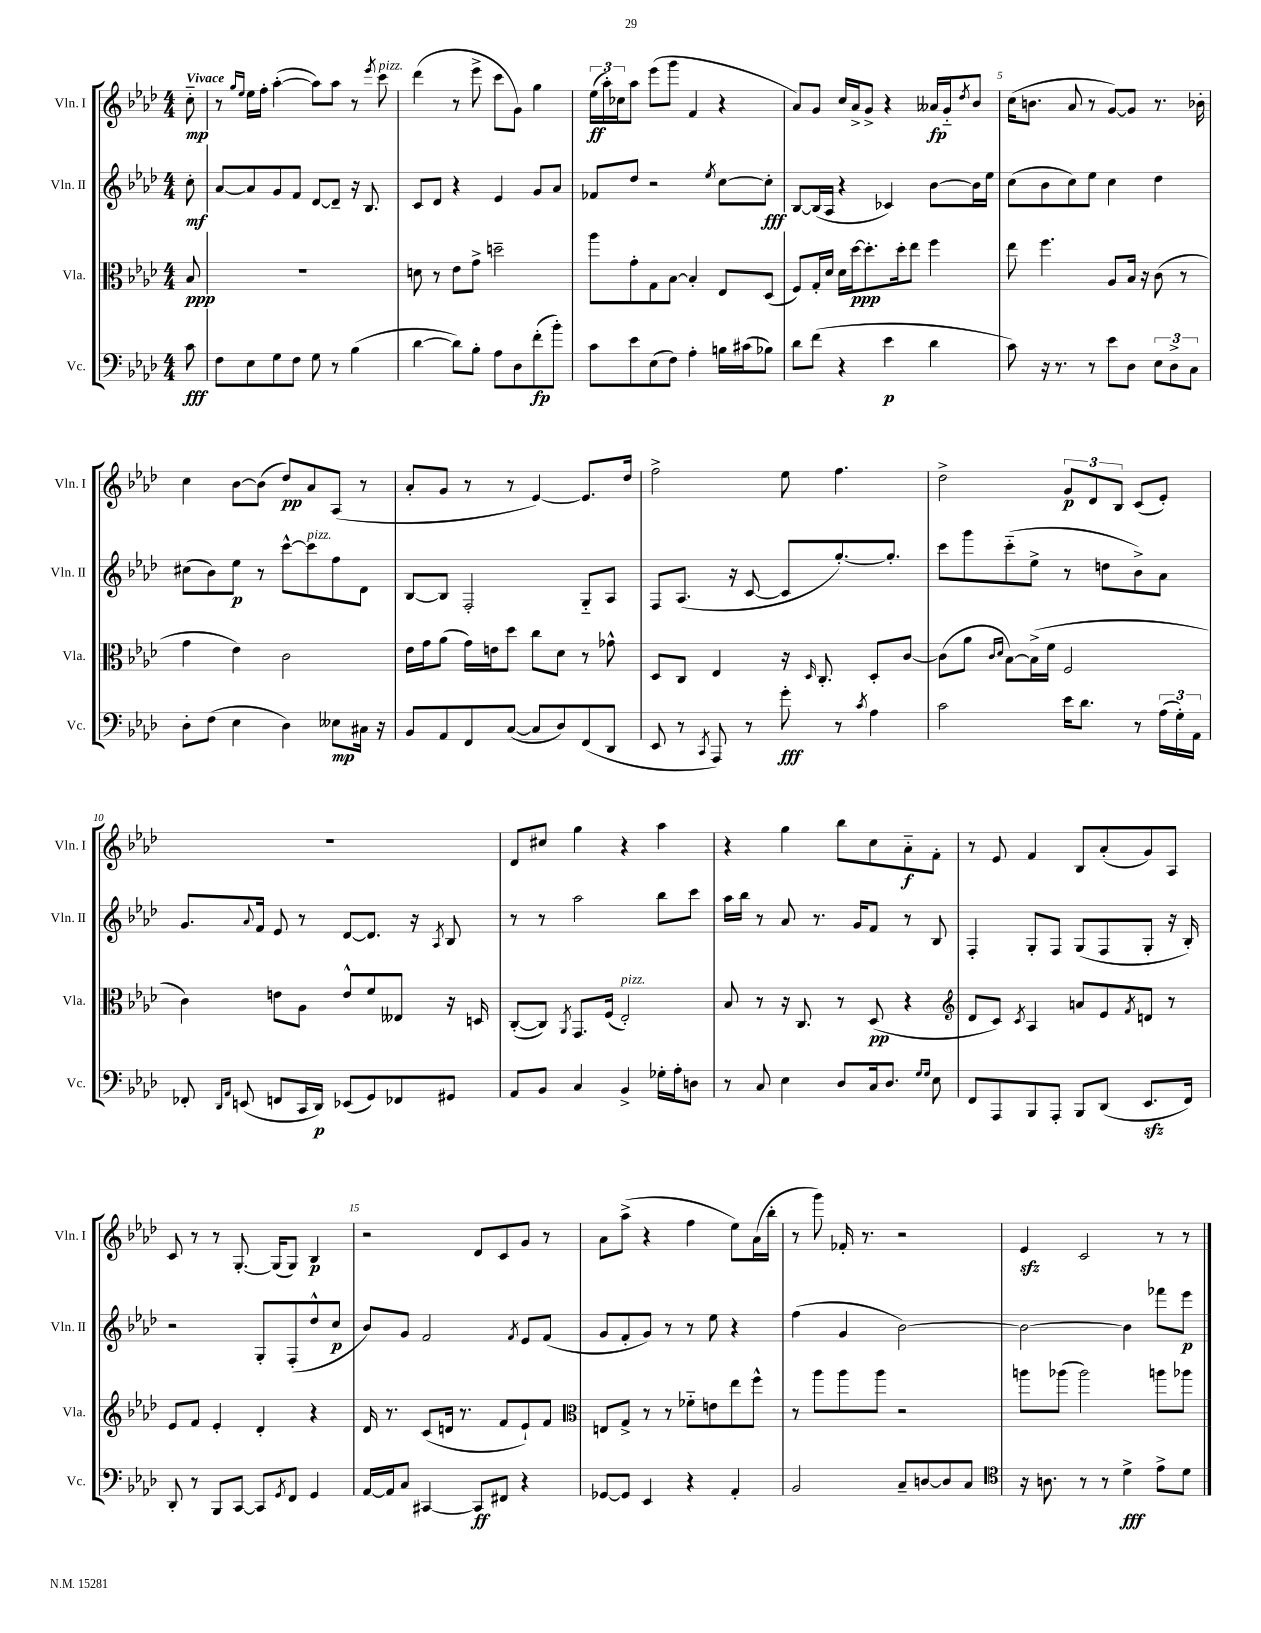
<<
\new StaffGroup <<
\new Staff = "s0" \with { instrumentName = "Vln. I" shortInstrumentName = "Vln. I" } {
    \clef treble \key aes \major \numericTimeSignature \time 4/4 \partial 8 \tempo "Vivace"
    c''8-_\mp |
    r8 \grace { g''16 ees''16 } ees''16 f''16-. aes''4~-.( aes''8) aes''8 r8 \acciaccatura { ees'''8 } c'''8^\markup { \italic "pizz." } |
    des'''4( r8 ees'''8-> c'''8 g'8) g''4 |
    \tuplet 3/2 { ees''16\ff( aes''16-.) ces''16 } aes''8 ees'''8( g'''8 f'4 r4 |
    aes'8) g'8 c''16 aes'16-> g'8-> r4 aeses'16\fp g'16-_ \acciaccatura { des''8 } bes'8 |
    c''16( b'8. aes'8 r8 g'8~) g'8 r8. bes'16-. |
    c''4 bes'8~ bes'8( des''8\pp) aes'8 aes8( r8 |
    aes'8-. g'8 r8 r8 ees'4~) ees'8. des''16 |
    f''2-> ees''8 f''4. |
    des''2-> \tuplet 3/2 { g'8\p des'8 bes8 } c'8( ees'8-.) |
    R1 |
    des'8 cis''8 g''4 r4 aes''4 |
    r4 g''4 bes''8 c''8 aes'8-_\f f'8-. |
    r8 ees'8 f'4 bes8 aes'8-.( g'8) aes8 |
    c'8 r8 r8 g8.~-. g16( g8) bes4\p |
    r2 des'8 c'8 g'8 r8 |
    aes'8 aes''8->( r4 f''4 ees''8) aes'16( bes''16-. |
    r8 g'''8) fes'16-. r8. r2 |
    ees'4\sfz c'2 r8 r8 \bar "|." |
}
\new Staff = "s1" \with { instrumentName = "Vln. II" shortInstrumentName = "Vln. II" } {
    \clef treble \key aes \major \numericTimeSignature \time 4/4 \partial 8
    c''8-.\mf |
    aes'8~ aes'8 g'8 f'8 des'8~ des'8-- r16 bes8. |
    c'8 des'8 r4 ees'4 g'8 aes'8 |
    fes'8 des''8 r2 \acciaccatura { ees''8 } c''8~ c''8-.\fff |
    bes8~ bes16( aes16 r4 ces'4) bes'8~ bes'16 ees''16 |
    c''8( bes'8 c''8) ees''8 c''4 des''4 |
    cis''8( bes'8) ees''8\p r8 c'''8~-^ c'''8^\markup { \italic "pizz." } f''8 des'8 |
    bes8~ bes8 f2-. g8-_ aes8 |
    f8 aes8.( r16 c'8~ c'8 g''8.~-.) g''8.-. |
    c'''8 g'''8 c'''8-_( ees''8-> r8 d''8 bes'8->) aes'8 |
    g'8. \appoggiatura { aes'8 } f'16 ees'8 r8 des'8~ des'8. r16 \acciaccatura { aes8 } bes8 |
    r8 r8 aes''2 bes''8 c'''8 |
    aes''16 bes''16 r8 aes'8 r8. g'16 f'8 r8 bes8 |
    f4-. g8-. f8 g8( f8 g8-. r16 bes16-.) |
    r2 g8-. f8-.( des''8-^ c''8\p |
    bes'8) g'8 f'2 \acciaccatura { f'8 } ees'8 f'8( |
    g'8 f'8-. g'8) r8 r8 ees''8 r4 |
    f''4( g'4 bes'2~) |
    bes'2~ bes'4 fes'''8 ees'''8\p \bar "|." |
}
\new Staff = "s2" \with { instrumentName = "Vla." shortInstrumentName = "Vla." } {
    \clef alto \key aes \major \numericTimeSignature \time 4/4 \partial 8
    bes8\ppp |
    R1 |
    d'8 r8 ees'8 g'8-> d''2-- |
    aes''8 g'8-. g8 bes8~ bes4-. ees8 des8( |
    f8) g16-. des'16 des'16 des''16~\ppp des''8.-. des''16-. ees''8 f''4 |
    ees''8 f''4. aes8 bes16 r16 c'8( r8 |
    g'4 ees'4) c'2 |
    ees'16 g'16 aes'8( g'16) e'16 des''8 c''8 des'8 r8 ges'8-^ |
    des8 c8 ees4 r16 \grace { des16 } c8.-. des8-. c'8~ |
    c'8( aes'8 \grace { c'16 des'16 } bes8~) bes16->( f'16 f2 |
    c'4) e'8 aes8 e'8-^ f'8 eeses8 r16 d16 |
    c8~-.( c8) \acciaccatura { aes,8 } g,8. f16( ees2-.^\markup { \italic "pizz." }) |
    bes8 r8 r16 c8. r8 des8\pp( r4 |
    \clef treble des'8 c'8) \acciaccatura { c'8 } aes4 a'8 ees'8 \acciaccatura { f'8 } d'8 r8 |
    ees'8 f'8 ees'4-. des'4-. r4 |
    des'16 r8. c'8( d'16 r8. f'8 ees'8-!) f'8 |
    \clef alto e8 g8-> r8 r8 fes'8-_ e'8 ees''8 f''8-^ |
    r8 aes''8 aes''8 aes''8 r2 |
    a''8 aes''8( aes''2) a''8 aes''8 \bar "|." |
}
\new Staff = "s3" \with { instrumentName = "Vc." shortInstrumentName = "Vc." } {
    \clef bass \key aes \major \numericTimeSignature \time 4/4 \partial 8
    c'8\fff |
    f8 ees8 g8 f8 g8 r8 bes4( |
    des'4~ des'8) bes8-. aes8 des8 f'8-.\fp( bes'8-.) |
    c'8 ees'8 ees8( f8) aes4-. b16 cis'16( bes8) |
    des'8 f'8( r4 ees'4\p des'4 |
    c'8) r16 r8. r8 ees'8 des8 \tuplet 3/2 { ees8 des8-> c8 } |
    des8-. f8( ees4 des4) eeses8\mp cis16 r16 |
    bes,8 aes,8 f,8 c8~( c8 des8) f,8( des,8 |
    ees,8 r8 \acciaccatura { c,8 } aes,,8) r8 g'8-.\fff r8 \acciaccatura { c'8 } aes4 |
    c'2 ees'16 des'8. r8 \tuplet 3/2 { aes16( g16-.) aes,16 } |
    fes,8-. \grace { des,16 aes,16 } e,8( f,8 c,16 des,16\p) ees,8( g,8) fes,8 gis,8 |
    aes,8 bes,8 c4 bes,4-> ges16-. aes16-. d8 |
    r8 c8 ees4 des8 c16 des8. \grace { g16 g16 } ees8 |
    f,8 aes,,8 bes,,8 aes,,8-. bes,,8 des,8( ees,8.\sfz f,16) |
    des,8-. r8 bes,,8 c,8~ c,8 \acciaccatura { g,8 } f,8 g,4 |
    aes,16~ aes,16 c8 cis,4~ cis,8\ff fis,8 r4 |
    ges,8~ ges,8 ees,4 r4 aes,4-. |
    bes,2 c8-- d8~ d8 c8 |
    \clef tenor r16 a8. r8 r8 des'4->\fff ees'8-> des'8 \bar "|." |
}
>>
>>
\layout { \context { \Score \override BarNumber.break-visibility = ##(#f #t #t) barNumberVisibility = #(every-nth-bar-number-visible 5) } }
